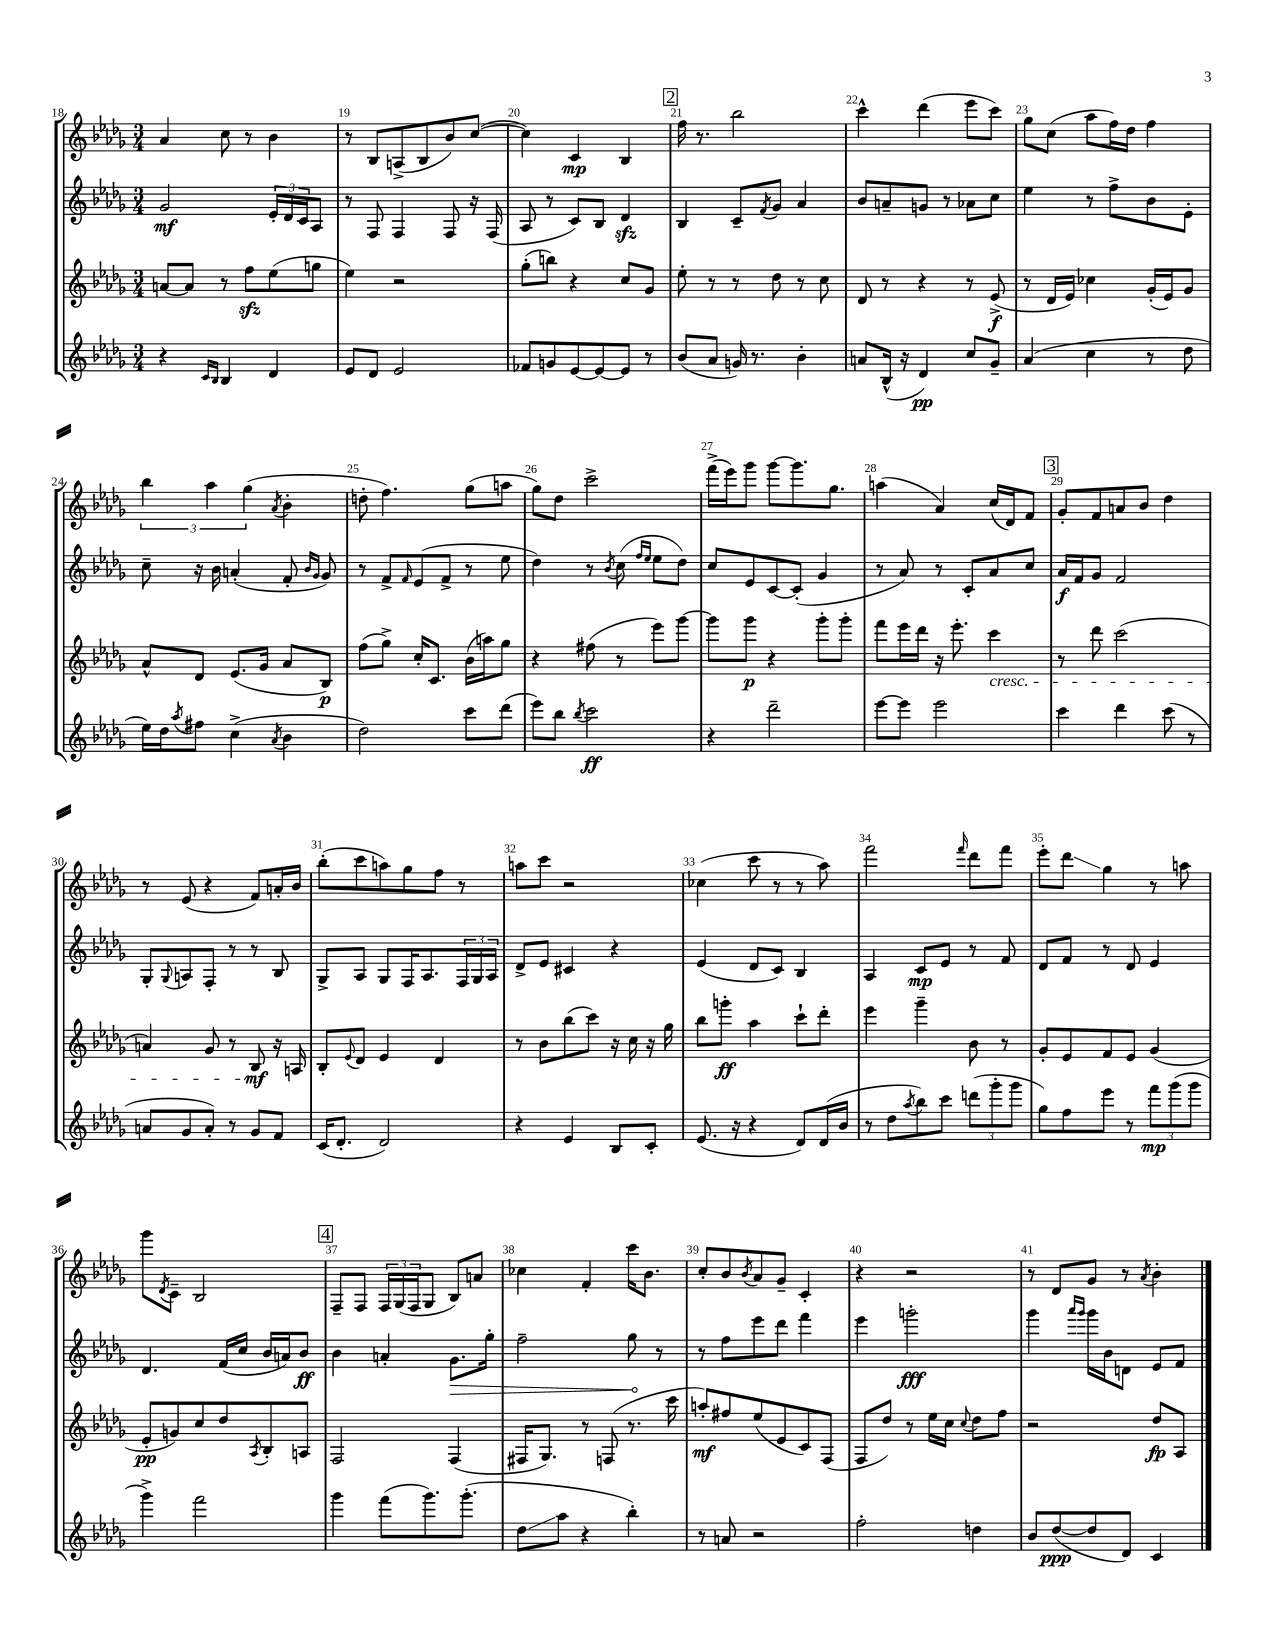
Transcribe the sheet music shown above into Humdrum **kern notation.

**kern	**kern	**kern	**kern
*staff4	*staff3	*staff2	*staff1
*clefG2	*clefG2	*clefG2	*clefG2
*k[b-e-a-d-g-]	*k[b-e-a-d-g-]	*k[b-e-a-d-g-]	*k[b-e-a-d-g-]
*M3/4	*M3/4	*M3/4	*M3/4
4r	[8a	2g-	4a-
.	8a]	.	.
16qqc	.	.	.
16qqB-	.	.	.
4B-	8r	.	8cc
.	8ff	.	8r
4d-	(8ee-	24e-'	4b-
.	.	24d-	.
.	.	24c	.
.	8gg	8A-	.
=	=	=	=
8e-	4ee-)	8r	8r
8d-	.	8F	8B-
2e-	2r	4F	(8A^
.	.	.	8B-
.	.	8F	8b-)
.	.	16r	([8cc
.	.	(16F	.
=	=	=	=
8f-	(8gg-'	8A-	4cc])
8g	8bb)	8r	.
[8e-	4r	8c)	4c
8e-_	.	8B-	.
8e-]	8cc	4d-	4B-
8r	8g-	.	.
=	=	=	=
(8b-	8ee-'	4B-	16ff
.	.	.	8.r
8a-	8r	.	.
16g)	8r	8c~	2bb-
8.r	.	.	.
.	.	8qf	.
.	8dd-	8g-	.
4b-'	8r	4a-	.
.	8cc	.	.
=	=	=	=
8a	8d-	8b-	4ccc^^
(16B-^^	8r	8a~	.
16r	.	.	.
4d-)	4r	8g	(4ddd-
.	.	8r	.
8cc	8r	8a-	8eee-
8g-~	(8e-^	8cc	8ccc)
=	=	=	=
(4a-	8r	4ee-	8gg-
.	16d-	.	(8cc
.	16e-)	.	.
4cc	4cc-	8r	8aa-
.	.	8ff^	16ff)
.	.	.	16dd-
8r	(16g-'	8b-	4ff
.	16e-)	.	.
8dd-	8g-	8e-'	.
=	=	=	=
16ee-)	8a-^^	8cc~	6bb-
16dd-	.	.	.
8qaa-	.	.	.
8ff#	8d-	16r	.
.	.	.	6aa-
.	.	16b-	.
(4cc^	(8.e-	(4a'	.
.	.	.	(6gg-
.	16g-	.	.
8qa-	.	.	8qa-
4b-	8a-	8f'	4b-'
.	.	16qqb-	.
.	.	16qqg-	.
.	8B-)	8g-)	.
=	=	=	=
2dd-)	(8ff	8r	8dd'
.	8gg-^)	8f^	4.ff)
.	.	16qqf	.
.	16cc'	(8e-	.
.	8.c	.	.
.	.	8f^	.
8ccc	(16b-	8r	(8gg-
.	16aa)	.	.
(8ddd-	8gg-	8ee-	8aa
=	=	=	=
8eee-)	4r	4dd-)	8gg-)
8bb-	.	.	8dd-
8qbb-	.	.	.
2ccc	(8ff#	8r	2ccc^
.	.	8qb-	.
.	8r	(8cc	.
.	.	16qqff	.
.	.	16qqee-	.
.	8eee-)	8ee-	.
.	[8ggg-	8dd-)	.
=	=	=	=
4r	8ggg-]	8cc	(16fff^
.	.	.	16eee-)
.	8ggg-	8e-	8ggg-
2ddd-~	4r	[8c	[8ggg-
.	.	(8c']	8.ggg-]
.	8ggg-'	4g-	.
.	.	.	8.gg-
.	8ggg-'	.	.
=	=	=	=
[8eee-	8fff	8r	(4aa
8eee-]	16eee-	8a-)	.
.	16ddd-	.	.
2eee-	16r	8r	4a-)
.	8.eee-'	.	.
.	.	8c'	.
.	4ccc	8a-	(16cc
.	.	.	16d-)
.	.	8cc	8f
=	=	=	=
4ccc	8r	16a-	8g-'
.	.	16f	.
.	8ddd-	8g-	8f
4ddd-	(2ccc	2f	8a
.	.	.	8b-
(8ccc	.	.	4dd-
8r	.	.	.
=	=	=	=
8a	4a)	8G-'	8r
.	.	8qqG-	.
8g-	.	8A	(8e-
8a')	8g-	8F'	4r
8r	8r	8r	.
8g-	8B-	8r	8f)
8f	16r	8B-	16a'
.	16A	.	16b-
=	=	=	=
(16c	8B-'	8G-^	(8bb-'
8.d-'	.	.	.
.	8qqe-	.	.
.	8d-	8A-	8ccc
2d-)	4e-	8G-	8aa)
.	.	16F	8gg-
.	.	8.A-	.
.	4d-	.	8ff
.	.	24F	8r
.	.	24G-	.
.	.	24A-	.
=	=	=	=
4r	8r	8d-^	8aa
.	8b-	8e-	8ccc
4e-	(8bb-	4c#	2r
.	8ccc)	.	.
8B-	16r	4r	.
.	16cc	.	.
8c'	16r	.	.
.	16gg-	.	.
=	=	=	=
(8.e-	8bb-	(4e-	(4cc-
.	8ggg'	.	.
16r	.	.	.
4r	4aa-	8d-	8ccc
.	.	8c)	8r
8d-)	8ccc`	4B-	8r
(16d-	8ddd-'	.	8aa-)
16b-	.	.	.
=	=	=	=
8r	4eee-	4A-	2fff
8dd-	.	.	.
8qaa-	.	.	.
8bb-)	4ggg-~	8c	.
8ccc	.	8e-	.
.	.	.	16qqfff
(12ddd	8b-	8r	8ddd-
12ggg-'	.	.	.
.	8r	8f	8fff
12ggg-	.	.	.
=	=	=	=
8gg-)	8g-'	8d-	8eee-'
8ff	8e-	8f	8ddd-
8eee-	8f	8r	4gg-
8r	8e-	8d-	.
12fff	(4g-	4e-	8r
(12ggg-	.	.	.
.	.	.	8aa
12ggg-	.	.	.
=	=	=	=
4ggg-^)	8e-'	4.d-	8ggg-
.	.	.	8qd-
.	8g)	.	8c~
2fff	8cc	.	2B-
.	8dd-	(16f	.
.	.	16cc	.
.	8qA-	.	.
.	8B-'	16b-	.
.	.	16a)	.
.	8A	8b-	.
=	=	=	=
4ggg-	2F	4b-	8F~
.	.	.	8F
(8fff	.	4a'	24F
.	.	.	(24G-
.	.	.	24F
8.ggg-)	.	.	8G-
.	(4F	8.g-	8B-)
(8.ggg-'	.	.	.
.	.	.	8a
.	.	16gg-'	.
=	=	=	=
8dd-	16F#	2ff~	4cc-
.	8.G-)	.	.
8aa-	.	.	.
4r	8r	.	4f'
.	(8F	.	.
4bb-')	8.r	8gg-	16ccc
.	.	.	8.b-
.	.	8r	.
.	16ccc	.	.
=	=	=	=
8r	8aa')	8r	8cc'
8a	8ff#	8ff	8b-
.	.	.	8qb-
2r	(8ee-	8eee-	8a-
.	8e-	8ddd-	8g-~
.	8c)	4fff	4c'
.	(8F	.	.
=	=	=	=
2ff'	8F	4eee-	4r
.	8dd-)	.	.
.	8r	2ggg'	2r
.	16ee-	.	.
.	16cc	.	.
.	8qqcc	.	.
4dd	8dd-	.	.
.	8ff	.	.
=	=	=	=
8b-	2r	4ggg-	8r
([8dd-	.	.	8d-
.	.	16qqaaa-	.
.	.	16qqggg-	.
8dd-]	.	16ggg-	8g-
.	.	16b-	.
8d-)	.	8d	8r
.	.	.	8qa-
4c	8dd-	8e-	4b-'
.	8A-	8f	.
==	==	==	==
*-	*-	*-	*-
